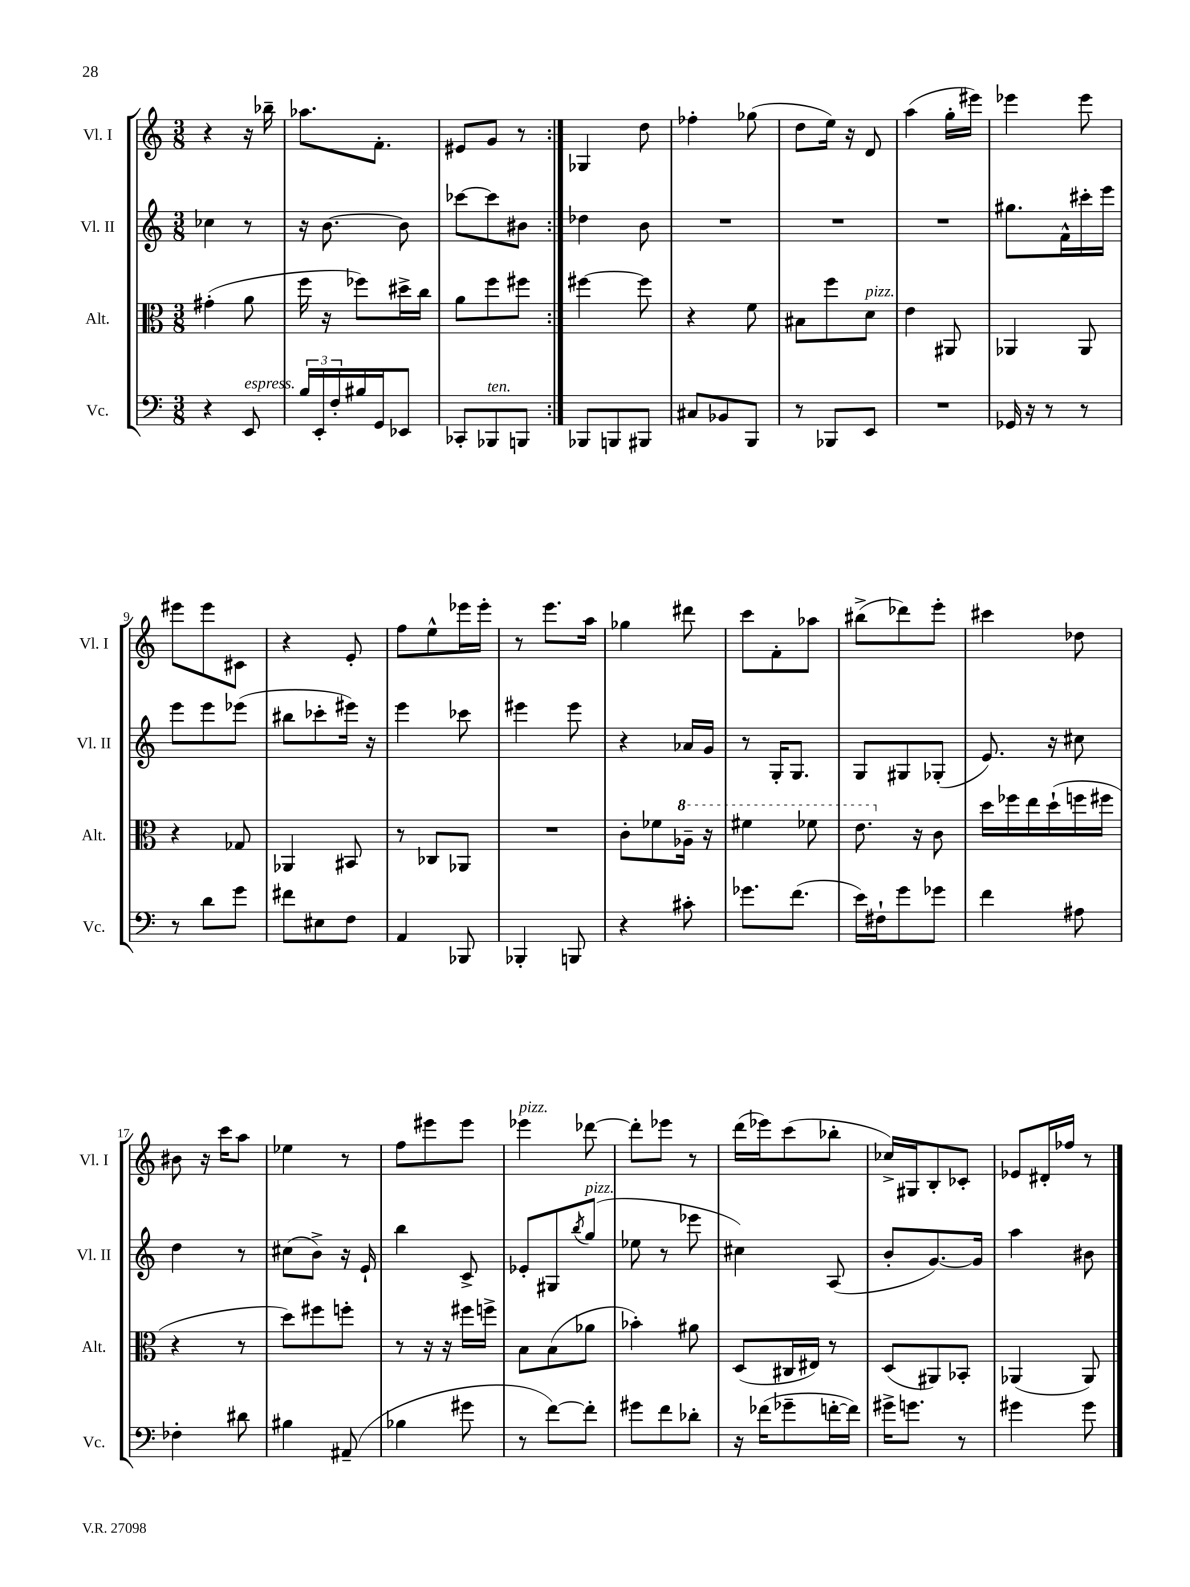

**kern	**kern	**kern	**kern
*part4	*part3	*part2	*part1
*staff4	*staff3	*staff2	*staff1
*I"Vc.	*I"Alt.	*I"Vl. II	*I"Vl. I
*I'Vc.	*I'Alt.	*I'Vl. II	*I'Vl. I
*clefF4	*clefC3	*clefG2	*clefG2
*k[]	*k[]	*k[]	*k[]
*M3/8	*M3/8	*M3/8	*M3/8
=1	=1	=1	=1
4r	(4g#X'\	4cc-X\	4r
!LO:TX:a:i:t=espress.	!	!	!
8EE/	8a\	8r	16r
.	.	.	16bb-X~\
=2	=2	=2	=2
24B/LL	16ff\	16r	8.aa-X\L
24EE'/	.	.	.
.	16r	[8.b\	.
24F'/	.	.	.
16B#X/	8ff-X\L)	.	.
16GG/J	.	.	8.f'\J
8EE-X/J	16dd#X^\L	8b\]	.
.	16cc\JJ	.	.
=3	=3	=3	=3
8CC-X'/L	8a\L	[8ccc-X\L	8e#X/L
!LO:TX:a:i:t=ten.	!	!	!
8BBB-X/	8ff\	8ccc-\]	8g/J
8BBBn/J	8ff#X\J	8b#X\J	8r
=4:|!	=4:|!	=4:|!	=4:|!
8BBB-X/L	[4ff#X\	4dd-X\	4G-X/
8BBBn/	.	.	.
8BBB#X/J	8ff#\]	8b\	8dd\
=5	=5	=5	=5
8C#X/L	4r	4.r	4ff-X'\
8BB-X/	.	.	.
8BBB/J	8f\	.	(8gg-X\
=6	=6	=6	=6
8r	8B#X\L	4.r	8dd\L
8BBB-X/L	8ff\	.	16ee\Jk)
.	.	.	16r
!	!LO:TX:a:i:t=pizz.	!	!
8EE/J	8d\J	.	8d/
=7	=7	=7	=7
4.r	4e\	4.r	(4aa\
.	8AA#X/	.	16gg'\LL
.	.	.	16eee#X\JJ)
=8	=8	=8	=8
16GG-X/	4AA-X/	8.gg#X\L	4eee-X\
16r	.	.	.
8r	.	.	.
.	.	16f^^\L	.
8r	8AA-/	16ccc#X'\	8eee-\
.	.	16eee\JJ	.
!!LO:LB:g=z
=9	=9	=9	=9
8r	4r	8eee\L	8eee#X\L
8d\L	.	8eee\	8eee#\
8g\J	8G-X/	(8eee-X\J	8c#X\J
=10	=10	=10	=10
8f#X\L	4AA-X/	8bb#X\L	4r
8E#X\	.	8ccc-X'\	.
8F\J	8BB#X/	16eee#X\Jk)	8e'/
.	.	16r	.
=11	=11	=11	=11
4AA/	8r	4eee\	8ff\L
.	8C-X/L	.	8ee^^\
8BBB-X/	8AA-X/J	8ccc-X\	16eee-X\L
.	.	.	16eee-'\JJ
=12	=12	=12	=12
4BBB-X'/	4.r	4eee#X\	8r
.	.	.	8.eee\L
8BBBn/	.	8eee#\	.
.	.	.	16aa\Jk
=13	=13	=13	=13
4r	8c'\L	4r	4gg-X\
.	8f-X\	.	.
*	*8va	*	*
8c#X'\	16a-X~\Jk	16a-X/LL	8ddd#X\
.	16r	16g/JJ	.
=14	=14	=14	=14
8.g-X\L	4ff#X\	8r	8ccc\L
.	.	16G'/KL	8f'\
(8.f\J	.	8.G/J	.
.	8ff-X\	.	8aa-X\J
=15	=15	=15	=15
16e\LL)	8.ee\	8G/L	(8bb#X^\L
16F#X`\J	.	.	.
8g\	.	8G#X/	8ddd-X\)
*	*X8va	*	*
.	16r	.	.
8g-X\J	8c\	(8G-X'/J	8eee'\J
=16	=16	=16	=16
4f\	16dd\LL	8.e/)	4ccc#X\
.	16ff-X\	.	.
.	16ee\	.	.
.	(16dd`\	16r	.
8A#X\	16ffn\	8cc#X\	8dd-X\
.	16ff#X\JJ	.	.
!!LO:LB:g=z
=17	=17	=17	=17
4F-X'\	4r	4dd\	8b#X\
.	.	.	16r
.	.	.	16ccc\KL
8d#X\	8r	8r	8aa\J
=18	=18	=18	=18
4B#X\	8dd\L)	(8cc#X\L	4ee-X\
.	8ff#X\	8b^\J)	.
(8AA#X~/	8ffn'\J	16r	8r
.	.	16e`/	.
=19	=19	=19	=19
4B-X\	8r	4bb\	8ff\L
.	16r	.	8eee#X\
.	16r	.	.
8g#X\	16ff#X\LL	8c^/	8eee#\J
.	16ffn^\JJ	.	.
=20	=20	=20	=20
!	!	!	!LO:TX:a:i:t=pizz.
8r	8B\L	8e-X'/L	4eee-X\
[8f\L)	(8B\	8G#X/	.
.	.	8qbb/	.
!	!	!LO:TX:a:i:t=pizz.	!
8f'\J]	8a-X\J	(8gg/J	[8ddd-X\
=21	=21	=21	=21
8g#X\L	4b-X'\)	8ee-X\	8ddd-'\L]
8f\	.	8r	8eee-X\J
8d-X'\J	8a#X\	8eee-X\	8r
=22	=22	=22	=22
16r	(8D/L	4cc#X\)	(16ddd\LL
(16f-X\KL	.	.	16eee-X\J)
8g-X~\	16C#X/L	.	(8ccc\
.	16E#X/JJ)	.	.
[16fn'\L	8r	(8A/	8bb-X'\J
16f\JJ])	.	.	.
=23	=23	=23	=23
16g#X^\KL	(8D/L	8b'/L	16cc-X^/LL)
8.gn\J	.	.	16G#X/J
.	8AA#X/)	[8.g/)	8B'/
8r	8BB-X'/J	.	8c-X'/J
.	.	16g/Jk]	.
=24	=24	=24	=24
4g#X\	(4AA-X/	4aa\	8e-X/L
.	.	.	16d#X'/L
.	.	.	16ff-X/JJ
8g#\	8AA-/)	8b#X\	8r
==	==	==	==
*-	*-	*-	*-
